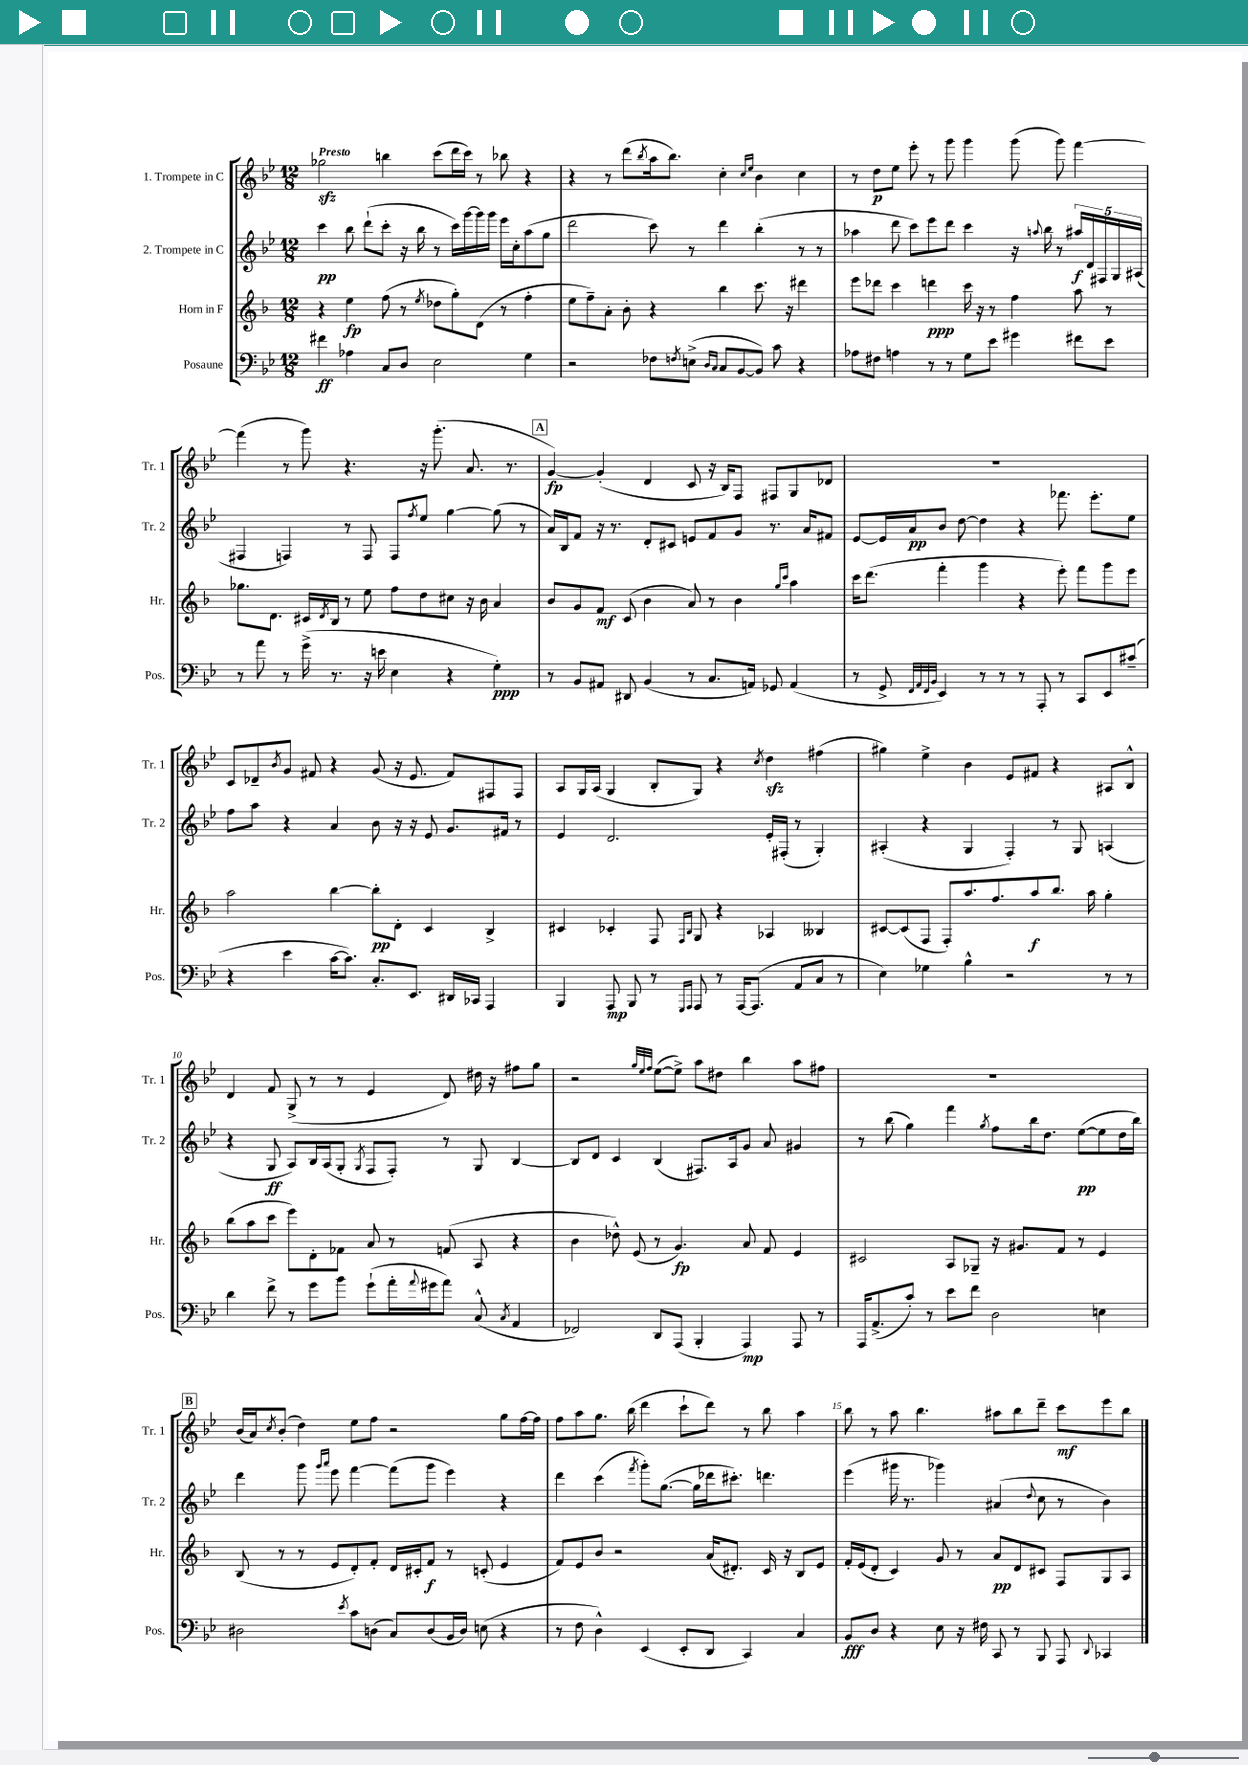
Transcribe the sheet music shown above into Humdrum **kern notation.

**kern	**dynam	**kern	**dynam	**kern	**dynam	**kern	**dynam
*part4	*part4	*part3	*part3	*part2	*part2	*part1	*part1
*staff4	*staff4	*staff3	*staff3	*staff2	*staff2	*staff1	*staff1
*I"Posaune	*	*I"Horn in F	*	*I"2. Trompete in C	*	*I"1. Trompete in C	*
*I'Pos.	*	*I'Hr.	*	*I'Tr. 2	*	*I'Tr. 1	*
*clefF4	*	*clefG2	*	*clefG2	*	*clefG2	*
*k[b-e-]	*	*k[b-]	*	*k[b-e-]	*	*k[b-e-]	*
*M12/8	*	*M12/8	*	*M12/8	*	*M12/8	*
=1	=1	=1	=1	=1	=1	=1	=1
!	!	!	!	!	!	!LO:TX:a:B:t=Presto	!
4f#X\	ff	4r	.	4ccc\	pp	2gg-Xzz\	.
4A-X\	.	4ee\	fp	8bb-\	.	.	.
.	.	.	.	(8ddd`\L	.	.	.
8C/L	.	(8ff\	.	8ccc'\J	.	4bbn\	.
8D/J	.	8r	.	16r	.	.	.
.	.	.	.	16bb-\	.	.	.
.	.	8qee/	.	.	.	.	.
2E-\	.	8dd-X\L	.	8r	.	(8ccc\L	.
.	.	8gg'\)	.	16ccc\LL)	.	16ddd\L	.
.	.	.	.	[16ggg\	.	16ccc\JJ)	.
.	.	(8d\J	.	16ggg\]	.	8r	.
.	.	.	.	16ggg\JJ	.	.	.
.	.	8r	.	16eee-\LL	.	8bb-X\	.
.	.	.	.	16cc'\J	.	.	.
4G\	.	4ff'\	.	(8aa\	.	4r	.
.	.	.	.	8gg\J	.	.	.
=2	=2	=2	=2	=2	=2	=2	=2
2r	.	8ee\L	.	2ddd\	.	4r	.
.	.	8ff~\)	.	.	.	.	.
.	.	8a'\J	.	.	.	8r	.
.	.	8b-'\	.	.	.	(8ddd\L	.
.	.	.	.	.	.	8qbb-/	.
8F-X\L	.	4r	.	8ccc\)	.	16aa\k	.
.	.	.	.	.	.	8.bb-\J)	.
8qFn/	.	.	.	.	.	.	.
(8En^\J	.	.	.	8r	.	.	.
16qqD/LL	.	.	.	.	.	.	.
16qqC/JJ	.	.	.	.	.	.	.
8C/L	.	4bb-\	.	4ddd\	.	4cc'\	.
[8BB-/	.	.	.	.	.	.	.
.	.	.	.	.	.	16qqcc/LL	.
.	.	.	.	.	.	16qqee-/JJ	.
8BB-/J])	.	8.ccc\	.	(4bb-'\	.	4b-\	.
8c\	.	.	.	.	.	.	.
.	.	16r	.	.	.	.	.
4r	.	4ddd#X\	.	8r	.	4cc\	.
.	.	.	.	8r	.	.	.
=3	=3	=3	=3	=3	=3	=3	=3
8A-X\L	.	8eee\L	.	4aa-X\	.	8r	.
8F#X\J	.	8ddd-X\J	.	.	.	8dd\L	p
4An\	.	4ccc\	.	8ddd\	.	8ee-\J	.
.	.	.	.	8ccc\L)	.	8eee-'\	.
8r	.	4dddn\	ppp	8eee-\	.	8r	.
8r	.	.	.	8ddd\J	.	8ggg\	.
8G\L	.	16ccc\	.	4ccc\	.	4ggg\	.
.	.	16r	.	.	.	.	.
8e-\J	.	8r	.	.	.	.	.
4g#X\	.	4ff\	.	16r	.	(8ggg\	.
.	.	.	.	8qqaan/	.	.	.
.	.	.	.	16bb-\	.	.	.
.	.	.	.	8r	.	8ggg\)	.
8f#X\L	.	8aa\	.	20aa#X/LL	f	[4fff\	.
.	.	.	.	20d/	.	.	.
.	.	.	.	20F#X/	.	.	.
8e-\J	.	8r	.	.	.	.	.
.	.	.	.	20G/	.	.	.
.	.	.	.	(20A#X/JJ	.	.	.
!!LO:LB:g=z
=4	=4	=4	=4	=4	=4	=4	=4
8r	.	8.gg-X\L	.	4F#X/	.	(4fff\]	.
8a\	.	.	.	.	.	.	.
.	.	8.d\J	.	.	.	.	.
8r	.	.	.	4Fn/)	.	8r	.
(16g^\	.	16c#X/LL	.	.	.	8ggg\)	.
.	.	8qd/	.	.	.	.	.
8.r	.	16B-/JJ	.	.	.	.	.
.	.	8r	.	8r	.	4.r	.
16r	.	8ee\	.	8F/	.	.	.
16en\	.	.	.	.	.	.	.
4E-\	.	8ff\L	.	8F/L	.	.	.
.	.	.	.	8qff/	.	.	.
.	.	8dd\	.	8ee-/J	.	16r	.
.	.	.	.	.	.	(8.ggg'\	.
4r	.	8cc#X\J	.	[4gg\	.	.	.
.	.	16r	.	.	.	8.a/	.
.	.	16b-\	.	.	.	.	.
4G'\)	ppp	4a/	.	(8gg\]	.	.	.
.	.	.	.	.	.	8.r	.
.	.	.	.	8r	.	.	.
!!LO:REH:place=s1:t=A
=5	=5	=5	=5	=5	=5	=5	=5
8r	.	8b-/L	.	16a/LL)	.	[4g/)	fp
.	.	.	.	16B-/J	.	.	.
8BB-/L	.	8g/	.	8f/J	.	.	.
8AA#X/J	.	8f/J	mf	16r	.	(4g'/]	.
.	.	.	.	8.r	.	.	.
8DD#X/	.	(8c/	.	.	.	.	.
(4BB-/	.	4b-\	.	8d'/L	.	4d/	.
.	.	.	.	8c#X/J	.	.	.
8r	.	8a/)	.	8en/L	.	8c/	.
8.C/L	.	8r	.	8f/	.	16r	.
.	.	.	.	.	.	16B-/KL)	.
.	.	4b-\	.	8g/J	.	8F/J	.
16AAn/Jk)	.	.	.	.	.	.	.
8GG-X/	.	.	.	8.r	.	8F#X/L	.
.	.	16qqgg/LL	.	.	.	.	.
.	.	16qqccc/JJ	.	.	.	.	.
(4AA/	.	4aa\	.	.	.	8G/	.
.	.	.	.	16a/KL	.	.	.
.	.	.	.	8f#X/J	.	8d-X/J	.
=6	=6	=6	=6	=6	=6	=6	=6
8r	.	16ccc\KL	.	[8e-/L	.	1.r	.
.	.	(8.ddd\J	.	.	.	.	.
8GG^/	.	.	.	16e-/L]	.	.	.
.	.	.	.	16a/J	pp	.	.
32qqFF/LLL	.	.	.	.	.	.	.
32qqAA/	.	.	.	.	.	.	.
32qqFF/	.	.	.	.	.	.	.
32qqBB-/JJJ	.	.	.	.	.	.	.
4EE-/)	.	4fff'\	.	8b-/J	.	.	.
.	.	.	.	[8dd\	.	.	.
8r	.	4ggg\	.	4dd\]	.	.	.
8r	.	.	.	.	.	.	.
8r	.	4r	.	4r	.	.	.
8AAA'/	.	.	.	.	.	.	.
8r	.	8eee'\)	.	8.fff-X\	.	.	.
8CC/L	.	8fff\L	.	.	.	.	.
.	.	.	.	8.eee-'\L	.	.	.
8EE-/	.	8ggg\	.	.	.	.	.
(8c#X~/J	.	8eee\J	.	8ee-\J	.	.	.
!!LO:LB:g=z
=7	=7	=7	=7	=7	=7	=7	=7
4r	.	2aa\	.	8ff\L	.	8c/L	.
.	.	.	.	8aa\J	.	8d-X~/	.
.	.	.	.	.	.	8qb-/	.
4e-\	.	.	.	4r	.	8g/J	.
.	.	.	.	.	.	8f#X/	.
[16c\KL	.	[4bb-\	.	4a/	.	4r	.
8.c\J])	.	.	.	.	.	.	.
8.C'/L	.	8bb-'\L]	pp	8b-\	.	(8g/	.
.	.	8d'\J	.	16r	.	16r	.
8.EE-/J	.	.	.	16r	.	8.e-/	.
.	.	4c/	.	8e-/	.	.	.
16DD#X/LL	.	.	.	8.g/L	.	8f#/L)	.
16CC-X/JJ	.	.	.	.	.	.	.
4AAA/	.	4B-^/	.	.	.	8F#X/	.
.	.	.	.	16f#X/Jk	.	.	.
.	.	.	.	8r	.	8F#/J	.
=8	=8	=8	=8	=8	=8	=8	=8
4BBB-/	.	4c#X/	.	4e-/	.	8A/L	.
.	.	.	.	.	.	16G/L	.
.	.	.	.	.	.	(16A/JJ	.
8AAA/	mp	4c-X'/	.	2.d/	.	4G/	.
8BBB-/	.	.	.	.	.	.	.
8r	.	8F/	.	.	.	8B-'/L	.
16qqGGG/LL	.	16qqF/LL	.	.	.	.	.
16qqAAA/JJ	.	16qqB-/JJ	.	.	.	.	.
8AAA/	.	8G/	.	.	.	8G/J)	.
8r	.	4r	.	.	.	4r	.
[16AAA/KL	.	.	.	.	.	.	.
(8.AAA/J]	.	.	.	.	.	.	.
.	.	.	.	.	.	8qcc/	.
.	.	4A-X/	.	16e-'/LL	.	4ddzz\	.
.	.	.	.	(16F#X'/JJ	.	.	.
8AA/L	.	.	.	8r	.	.	.
8C/J	.	4B--X/	.	4G'/)	.	(4ff#X\	.
8r	.	.	.	.	.	.	.
=9	=9	=9	=9	=9	=9	=9	=9
4E-\)	.	[8c#X/L	.	(4A#X'/	.	4gg#X\)	.
.	.	(8c#/]	.	.	.	.	.
4G-X\	.	8F/J	.	4r	.	4ee-^\	.
.	.	8F'/L)	.	.	.	.	.
4B-^^\	.	8.aa/	.	4G/	.	4b-\	.
.	.	8.ff/	.	.	.	.	.
2r	.	.	.	4F'/)	.	8e-/L	.
.	.	8aa/	f	.	.	8f#X/J	.
.	.	8.bb-/J	.	8r	.	4r	.
.	.	.	.	8G/	.	.	.
.	.	16aa\	.	.	.	.	.
8r	.	4gg'\	.	(4An/	.	8A#X/L	.
8r	.	.	.	.	.	8B-^^/J	.
!!LO:LB:g=z
=10	=10	=10	=10	=10	=10	=10	=10
4d\	.	(8bb-\L	.	4r	.	4d/	.
.	.	8aa\	.	.	.	.	.
8f^\	.	8ccc\J	.	8G/	ff	8f/	.
8r	.	8eee\L)	.	8A/L)	.	(8G^/	.
8g\L	.	8d'\	.	16B-/L	.	8r	.
.	.	.	.	(16A/J	.	.	.
8b-\J	.	8f-X\J	.	8G'/J	.	8r	.
.	.	.	.	8qG/	.	.	.
(8g`\L	.	8a/	.	8F/L	.	4e-/	.
16a'\L	.	8r	.	8F'/J)	.	.	.
8qqa/	.	.	.	.	.	.	.
16g#X\J	.	.	.	.	.	.	.
8a\J)	.	(8fn/	.	8r	.	8d/)	.
(8C^^/	.	8A/	.	8G/	.	16dd#X\	.
.	.	.	.	.	.	16r	.
8qC/	.	.	.	.	.	.	.
4AA/	.	4r	.	[4B-/	.	8ff#X\L	.
.	.	.	.	.	.	8gg\J	.
=11	=11	=11	=11	=11	=11	=11	=11
2FF-X/)	.	4b-\	.	8B-/L]	.	2r	.
.	.	.	.	8d/J	.	.	.
.	.	8dd-X^^\)	.	4c/	.	.	.
.	.	(8e/	.	.	.	.	.
.	.	.	.	.	.	32qqgg/LLL	.
.	.	.	.	.	.	32qqee-/	.
.	.	.	.	.	.	32qqff/JJJ	.
8DD/L	.	8r	.	(4B-/	.	([8ee-\L	.
(8AAA/J	.	4.g/)	fp	.	.	8ee-^\J])	.
4BBB-'/	.	.	.	8.F#X/L)	.	8aa\L	.
.	.	.	.	.	.	8dd#X\J	.
.	.	.	.	16A/k	.	.	.
4AAA/)	mp	8a/	.	8g/J	.	4bb-\	.
.	.	8f/	.	8a/	.	.	.
8AAA/	.	4e/	.	4g#X/	.	8aa\L	.
8r	.	.	.	.	.	8ff#X\J	.
=12	=12	=12	=12	=12	=12	=12	=12
16AAA/KL	.	2c#X/	.	8r	.	1.r	.
(8.AA^/	.	.	.	.	.	.	.
.	.	.	.	(8bb-\	.	.	.
8c'/J)	.	.	.	4gg\)	.	.	.
8r	.	.	.	.	.	.	.
8e-\L	.	8A/L	.	4fff\	.	.	.
8f\J	.	8G-X~/J	.	.	.	.	.
.	.	.	.	8qgg/	.	.	.
2D\	.	16r	.	8ff\L	.	.	.
.	.	8.g#X/L	.	.	.	.	.
.	.	.	.	16bb-\k	.	.	.
.	.	.	.	8.dd\J	.	.	.
.	.	8f/J	.	.	.	.	.
.	.	8r	.	([8ee-\L	pp	.	.
4En\	.	4e/	.	8ee-\]	.	.	.
.	.	.	.	16dd\L	.	.	.
.	.	.	.	16bb-\JJ)	.	.	.
!!LO:LB:g=z
!!LO:REH:place=s1:t=B
=13	=13	=13	=13	=13	=13	=13	=13
2D#X\	.	(8B-/	.	4ddd\	.	(16b-/LL	.
.	.	.	.	.	.	16a/J)	.
.	.	.	.	.	.	8qcc/	.
.	.	8r	.	.	.	(8b-'/J	.
.	.	8r	.	8ggg\	.	4dd\)	.
.	.	.	.	16qqggg/LL	.	.	.
.	.	.	.	16qqaaa/JJ	.	.	.
.	.	8e/L	.	8eee-\	.	.	.
8qe-/	.	.	.	.	.	.	.
8c\L	.	8d'/)	.	[4fff\	.	8ee-\L	.
(8Dn\J	.	8f'/J	.	.	.	8ff\J	.
8C/L)	.	16d/LL	.	(8fff\L]	.	2r	.
.	.	16c#X'/J	.	.	.	.	.
(8D/	.	8f/J	f	8ggg\J	.	.	.
16BB-/L	.	8r	.	4eee-\)	.	.	.
16D/JJ)	.	.	.	.	.	.	.
(8En\	.	(8cn'/	.	.	.	.	.
4r	.	4e/	.	4r	.	8gg\L	.
.	.	.	.	.	.	[16ff\L	.
.	.	.	.	.	.	16ff\JJ]	.
=14	=14	=14	=14	=14	=14	=14	=14
8r	.	8f/L)	.	4ddd\	.	8ff\L	.
8F\	.	8e/	.	.	.	8aa\	.
4D^^\)	.	8b-/J	.	(4ccc\	.	8.gg\J	.
.	.	2r	.	.	.	.	.
.	.	.	.	.	.	(16bb-\	.
.	.	.	.	8qfff/	.	.	.
(4EE-/	.	.	.	8ggg'\L)	.	4ddd\	.
.	.	.	.	([8.gg\J	.	.	.
8EE-'/L	.	.	.	.	.	8ccc`\L	.
.	.	.	.	16gg\LL]	.	.	.
8DD/J	.	(16a/KL	.	16ddd-X\J	.	8ddd\J)	.
.	.	8.d#X'/J)	.	8.ccc#X'\J)	.	.	.
4CC/)	.	.	.	.	.	8r	.
.	.	16c/	.	4.dddn\	.	8bb-\	.
.	.	16r	.	.	.	.	.
4C/	.	8B-/L	.	.	.	4aa\	.
.	.	8e/J	.	.	.	.	.
=15	=15	=15	=15	=15	=15	=15	=15
8BB-/L	fff	16f'/LL	.	(4eee-\	.	8bb-\	.
.	.	(16e/J	.	.	.	.	.
8D/J	.	8d'/J	.	.	.	8r	.
4r	.	4c/)	.	16ggg#X\	.	8aa\	.
.	.	.	.	8.r	.	.	.
.	.	.	.	.	.	4.bb-\	.
8E-\	.	8g/	.	4ggg-X\)	.	.	.
16r	.	8r	.	.	.	.	.
16F#X\	.	.	.	.	.	.	.
8CC/	.	8a/L	pp	(4a#X/	.	8aa#X\L	.
8r	.	8d/	.	.	.	8bb-\	.
.	.	.	.	8qqdd/	.	.	.
8BBB-/	.	8c#X/J	.	8cc\	.	8ddd~\J	.
8AAA/	.	8F/L	.	8r	.	8ccc\L	mf
8qqDD/	.	.	.	.	.	.	.
4CC-X/	.	8G/	.	4b-\)	.	8eee-\	.
.	.	8A/J	.	.	.	8bb-\J	.
==	==	==	==	==	==	==	==
*-	*-	*-	*-	*-	*-	*-	*-
